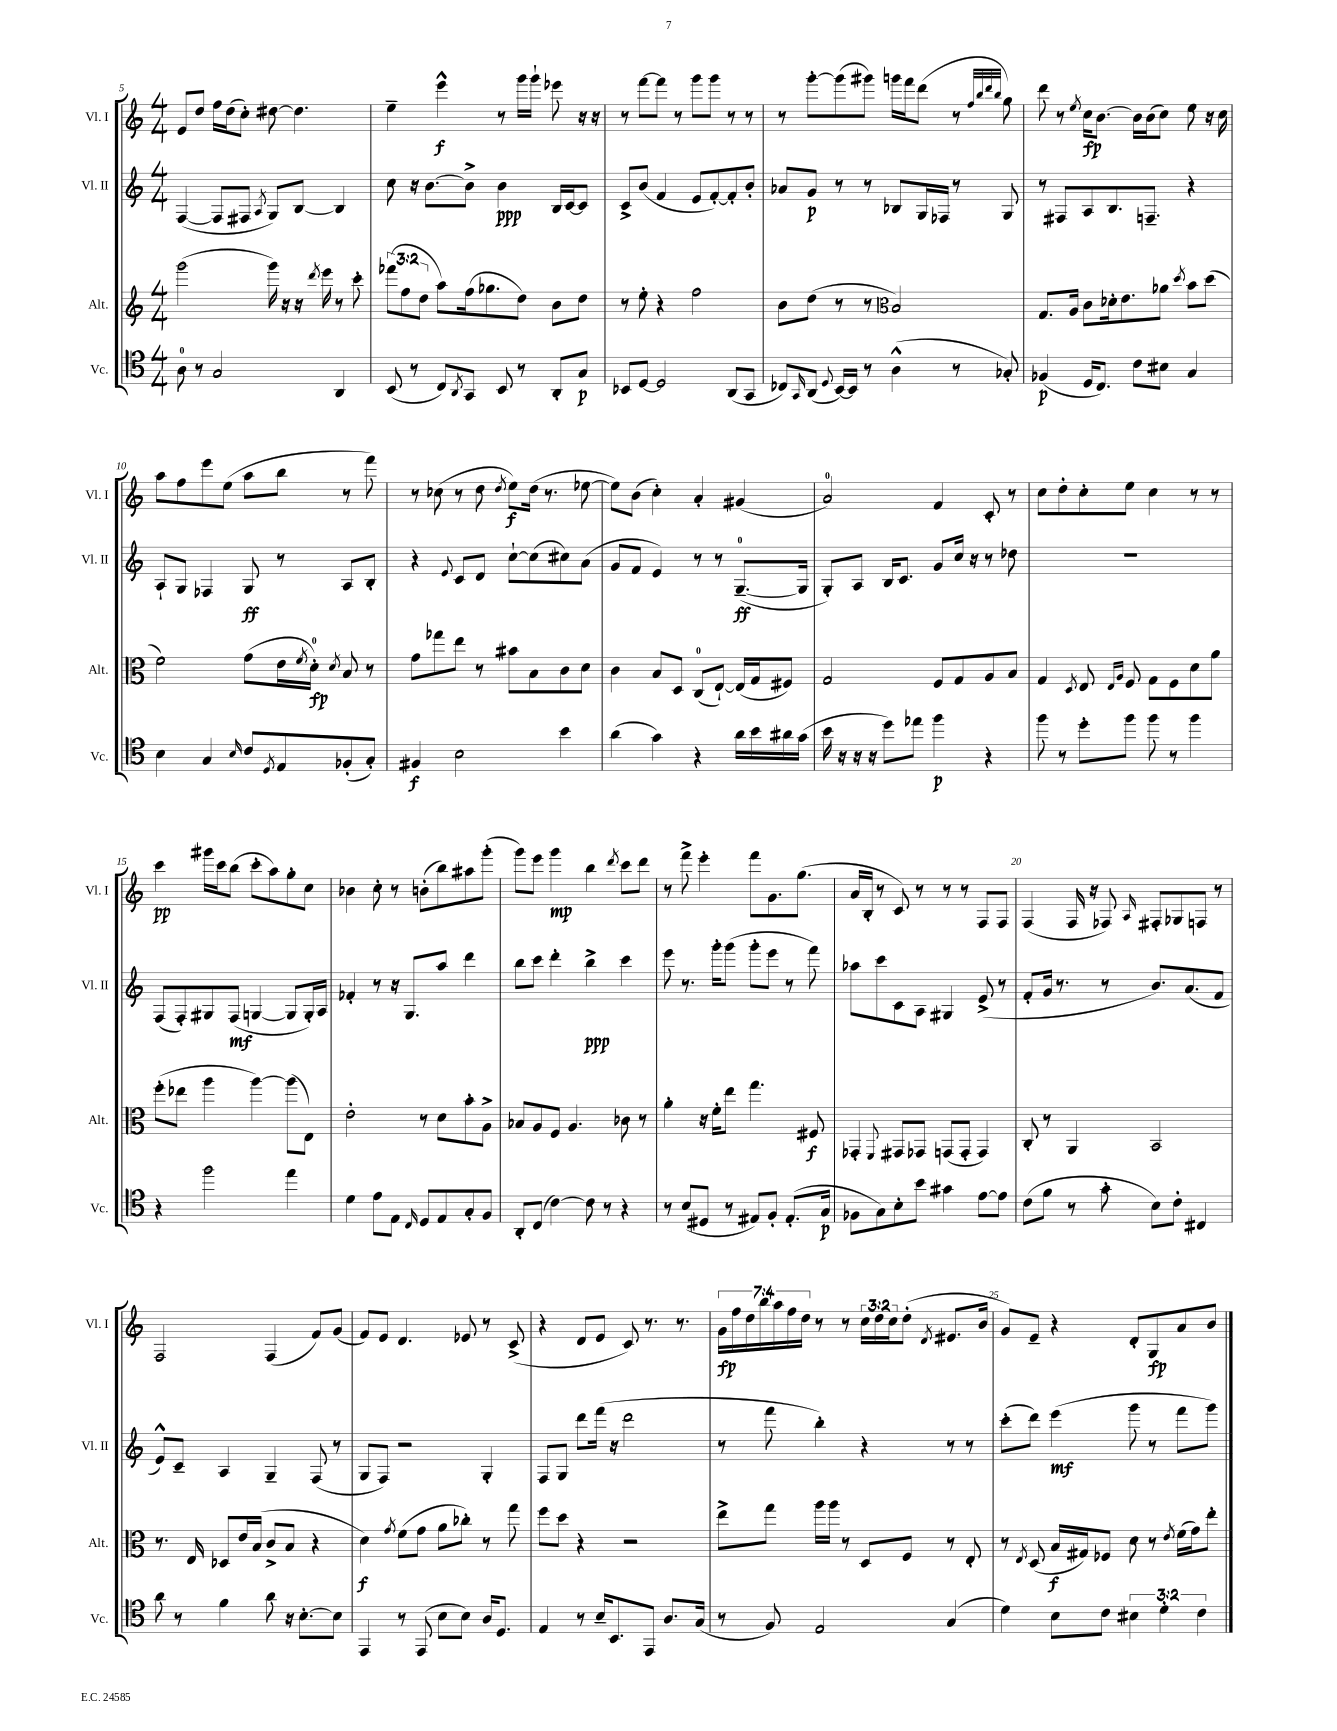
<<
\new StaffGroup <<
\new Staff = "s0" \with { instrumentName = "Vl. I" shortInstrumentName = "Vl. I" } {
    \clef treble \key c \major \numericTimeSignature \time 4/4 \override Staff.TupletNumber.text = #tuplet-number::calc-fraction-text
    e'8 d''8 f''16 d''16( c''8-.) dis''8~ dis''4. |
    e''4-- e'''4-^\f r8 g'''16 g'''16-! ees'''8 r16 r16 |
    r8 f'''8~ f'''8 r8 g'''8 g'''8 r8 r8 |
    r8 g'''8~-. g'''8( gis'''8) g'''16 f'''16 d'''8( r8 \grace { f''32 b''32 d'''32 b''32 } g''8) |
    d'''8 r8 \acciaccatura { e''8 } c''16\fp b'8.~ b'16 b'16( c''8) e''8 r16 c''16 |
    a''8 f''8 e'''8 e''8( a''8 b''8 r8 f'''8) |
    r8 ces''8( r8 d''8 \acciaccatura { d''8 } e''8\f) d''16( r8. ees''8~ |
    ees''8) b'8( c''4-.) a'4-. gis'4( |
    a'2-0) f'4 c'8-. r8 |
    c''8 d''8-. c''8-. e''8 c''4 r8 r8 |
    c'''4\pp gis'''16 c'''16 b''8( c'''8-. a''8) g''8-. c''8 |
    bes'4 c''8-. r8 b'8-.( b''8) ais''8 g'''8-.( |
    g'''8) e'''8 g'''4\mp b''4 \acciaccatura { d'''8 } c'''8 d'''8 |
    r8 f'''8-> e'''4-. f'''8 g'8. g''8.( |
    a'16 b16-. r8 c'8) r8 r8 r8 f8 f8 |
    f4( f16 r16 fes8) \grace { a16 } fis8-. ges8 f8 r8 |
    f2 f4( f'8) g'8( |
    f'8) e'8 d'4. ees'8 r8 c'8->( |
    r4 d'8 e'8 c'8) r8. r8. |
    \tuplet 7/4 { g'16\fp f''16 d''16 b''16 a''16 f''16 d''16 } r8 r8 \tuplet 3/2 { c''16 d''16 c''16 } d''8-.( \acciaccatura { d'8 } eis'8. b'16 |
    g'8) e'8-- r4 d'8-. g8\fp a'8 b'8 \bar "|." |
}
\new Staff = "s1" \with { instrumentName = "Vl. II" shortInstrumentName = "Vl. II" } {
    \clef treble \key c \major \numericTimeSignature \time 4/4
    f4~( f8 fis8 \acciaccatura { a8 } g8) b8~ b4 |
    c''8 r16 b'8.~ b'8-> b'4\ppp b16 c'16~ c'8 |
    c'8-> b'8( f'4 e'8 f'8~-.) f'8-. b'8-. |
    aes'8 g'8\p r8 r8 bes8 g16 fes16 r8 g8 |
    r8 fis8 a8 b8. f8.-- r4 |
    a8-! g8 fes4 g8\ff r8 a8 b8-. |
    r4 \appoggiatura { e'8 } c'8 d'8 c''8~-! c''8( cis''8) a'8( |
    g'8 f'8 e'4) r8 r8 g8.-0~--\ff( g16 |
    g8-.) a8 b16 c'8. g'8 c''16 r16 r8 des''8 |
    R1 |
    f8( f8-.) gis8 f8\mf( g4~ g8 g16-.) a16 |
    fes'4-. r8 r16 g8. a''8 d'''4 |
    b''8 c'''8 d'''4-. b''4->\ppp c'''4 |
    e'''8 r8. g'''16-. g'''8( g'''8-. e'''8 r8 f'''8) |
    aes''8 c'''8 c'8 a8 gis4 e'8->( r8 |
    f'8-. g'16 r8. r8 b'8.) a'8.( f'8 |
    e'8-^) c'8-- a4 g4-- f8( r8 |
    g8 f8) r2 g4-. |
    f8 g8 d'''8 f'''16( r16 d'''2 |
    r8 f'''8 b''4-.) r4 r8 r8 |
    c'''8-.( d'''8) e'''4\mf( g'''8 r8 f'''8 g'''8) \bar "|." |
}
\new Staff = "s2" \with { instrumentName = "Alt." shortInstrumentName = "Alt." } {
    \clef treble \key c \major \numericTimeSignature \time 4/4 \override Staff.TupletNumber.text = #tuplet-number::calc-fraction-text
    g'''2( g'''16) r16 r16 \acciaccatura { d'''8 } e'''16 r8 c'''8-. |
    \tuplet 3/2 { fes'''8( f''8 d''8 } a''8) f''16( ges''8. d''8) b'8 d''8 |
    r8 e''8-. r4 f''2 |
    b'8 d''8( r8 r8 \clef alto b2) |
    g8. a16 c'8 des'16-. e'8. aes'8 \acciaccatura { d''8 } b'8 d''8( |
    f'2) g'8( e'16 \acciaccatura { f'8 } d'16-0-.\fp) \acciaccatura { d'8 } b8 r8 |
    g'8 ges''8 e''8 r8 bis'8 b8 c'8 d'8 |
    c'4 b8 d8 c8-0( e8~-!) e16( g16 fis8) |
    g2 f8 g8 a8 b8 |
    g4 \acciaccatura { d8 } e8 \grace { e16 a16 } f8 g8 f8 d'8 a'8 |
    f''8-.( ees''8 a''4 a''4~) a''8( e8) |
    e'2-. r8 d'8 b'8-. a8-> |
    bes8 a8 f8 a4. ces'8 r8 |
    a'4-. r16 f'16-. e''8 g''4. fis8\f |
    ges,4-. \appoggiatura { f,8 } gis,8 ges,8 g,8( g,8-. g,4) |
    c8-. r8 a,4 b,2 |
    r8. e16 des8 e'16 b16( c'8-> b8 r4 |
    d'4\f) \acciaccatura { g'8 } f'8( g'8 a'8 ces''8-.) r8 g''8 |
    f''8 d''8 r4 r2 |
    e''8-> g''8 a''16 a''16 r8 d8 f8 r8 e8-. |
    r8 \acciaccatura { e8 } d8( b16\f gis16) fes8 d'8 r8 \acciaccatura { e'8 } f'16( g'16) e''8-. \bar "|." |
}
\new Staff = "s3" \with { instrumentName = "Vc." shortInstrumentName = "Vc." } {
    \clef tenor \key c \major \numericTimeSignature \time 4/4 \override Staff.TupletNumber.text = #tuplet-number::calc-fraction-text
    a8-0 r8 g2 a,4 |
    b,8( r8 c8) \acciaccatura { a,8 } g,8 b,8 r8 a,8-. g8\p |
    bes,8 d8~ d2 a,8( g,8 |
    ces8) \grace { g,16 } a,8( \appoggiatura { d8 } b,16~) b,16 r8 a4-^( r8 ges8-.) |
    fes4\p( d16 c8.) c'8 bis8 g4 |
    b4 g4 \grace { b16 } c'8 \acciaccatura { d8 } e8 fes8-.( g8-.) |
    fis4\f b2 b'4 |
    a'4( g'4) r4 a'16 b'16 ais'16 g'16( |
    b'16 r16 r16 r16 d''8) ees''8 f''4\p r4 |
    f''8 r8 d''8-. f''8 f''8 r8 f''4 |
    r4 f''2 e''4 |
    d'4 e'8 e8 \grace { c16 } d8 e8 g8-. f8 |
    a,8-. c8( c'4~) c'8 r8 r4 |
    r8 b8( dis8 r8 eis8) f8-. eis8.-.( g16\p |
    fes8 g8) b8-. b'8 gis'4 e'8~ e'8 |
    c'8( f'8 r8 g'8-. b8) c'8-. cis4 |
    a'8 r8 f'4 a'8 r16 b8.~-. b8 |
    e,4 r8 e,8( b8 b8) a16 d8. |
    e4 r8 b16-- b,8. e,8 a8. g16( |
    r8 f8) e2 g4( |
    d'4) b8 c'8 \tuplet 3/2 { bis4 d'4-. c'4 } \bar "|." |
}
>>
>>
\layout { \context { \Score currentBarNumber = #5 \override BarNumber.break-visibility = ##(#f #t #t) barNumberVisibility = #(every-nth-bar-number-visible 5) } }
